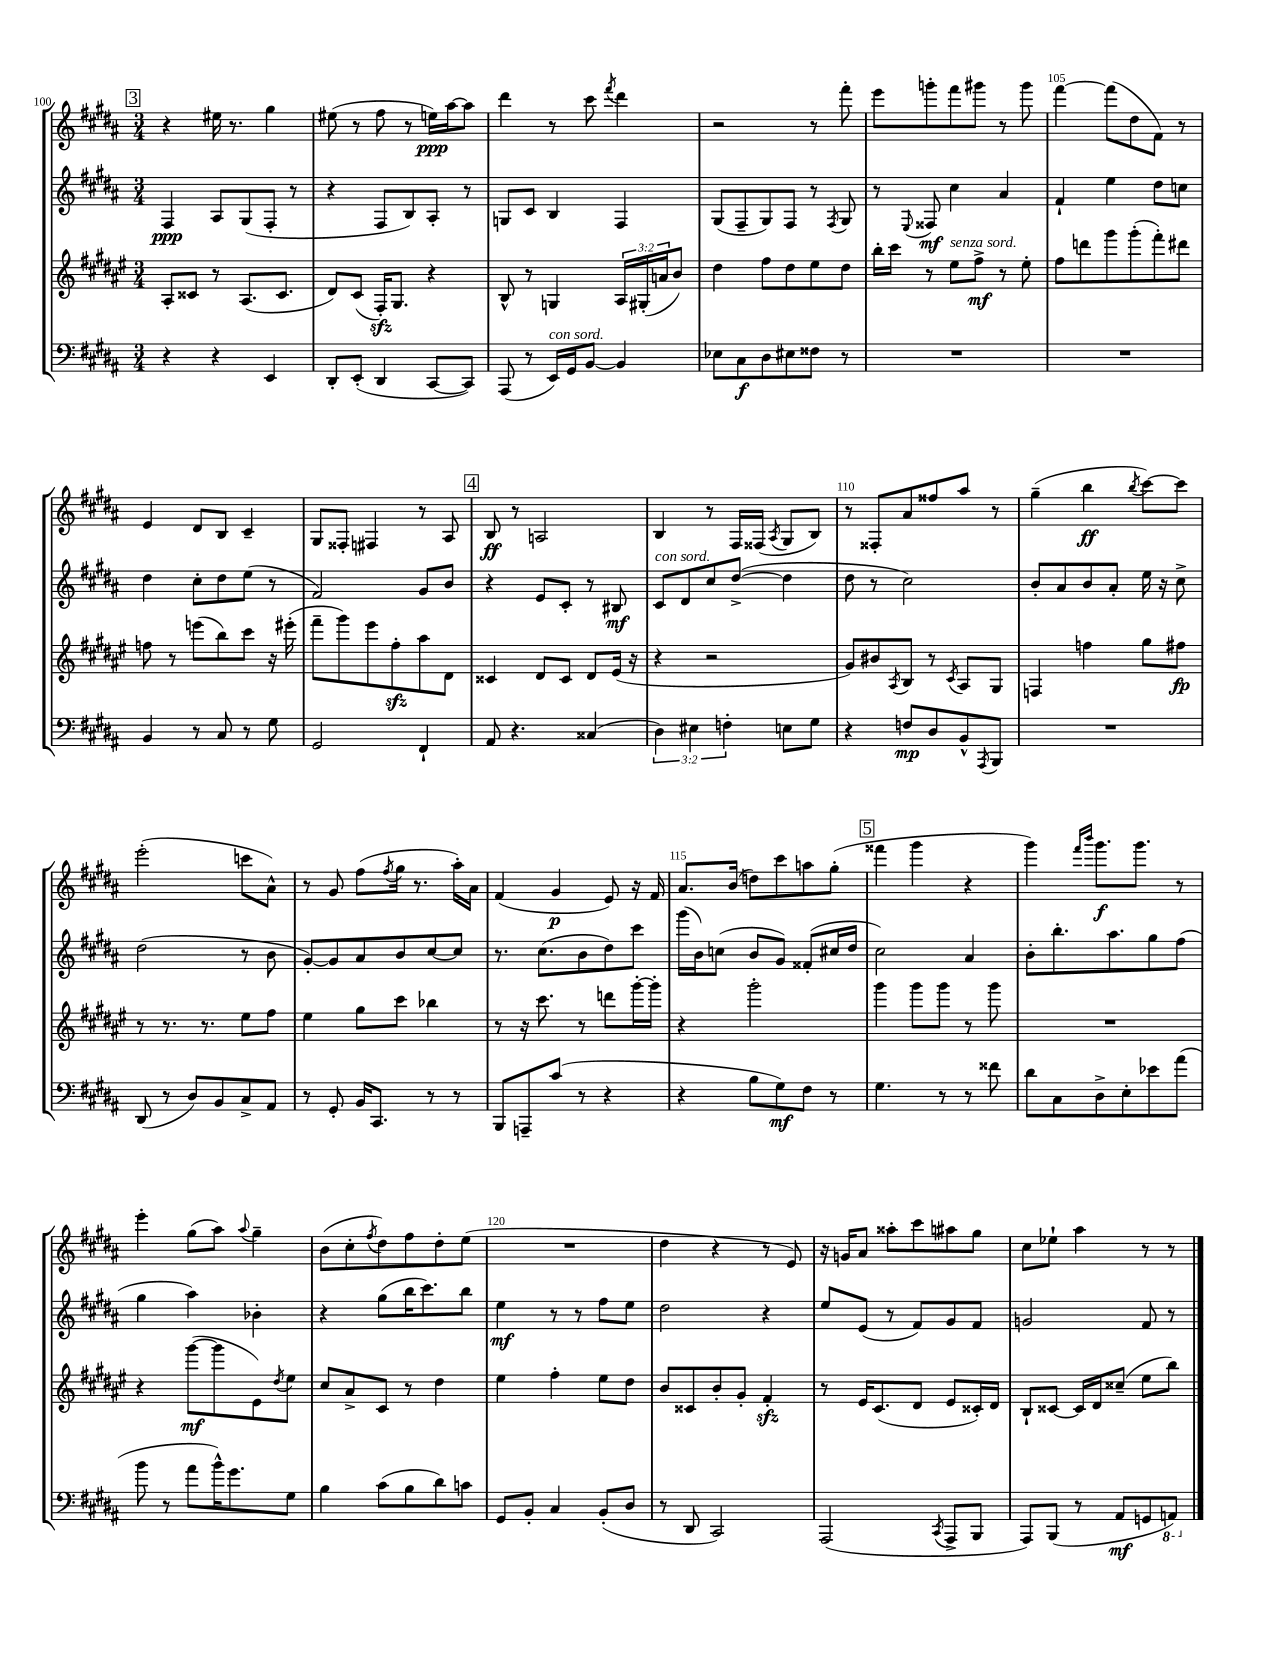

**kern	**kern	**kern	**kern
*staff4	*staff3	*staff2	*staff1
*clefF4	*clefG2	*clefG2	*clefG2
*k[f#c#g#d#a#]	*k[f#c#g#d#a#e#]	*k[f#c#g#d#a#]	*k[f#c#g#d#a#]
*M3/4	*M3/4	*M3/4	*M3/4
4r	8A#'/L	4F#/	4r
.	8c##/J	.	.
4r	8r	8A#/L	16ee#\
.	.	.	8.r
.	(8.A#/L	(8G#/	.
4EE/	.	8F#'/J	4gg#\
.	8.c##/J	.	.
.	.	8r	.
=	=	=	=
8DD#'/L	8d#/L)	4r	(8ee#\
(8EE'/J	(8c#/J	.	8r
4DD#/	16F#'/LK)	8F#/L	8ff#\
.	8.G#/J	.	.
.	.	8B/)	8r
[8CC#/L	4r	8A#'/J	16ee\LL)
.	.	.	[16aa#\J
8CC#/]J)	.	8r	8aa#\]J
=	=	=	=
(8AAA#/	8B^^/	8G/L	4ddd#\
8r	8r	8c#/J	.
16EE/LL)	4G/	4B/	8r
16GG#/J	.	.	.
[8BB/J	.	.	8ccc#\
.	.	.	8qfff#/
4BB/]	24A#/LL	4F#/	4ddd#\
.	(24G#'/	.	.
.	24a/J	.	.
.	8b/J)	.	.
=	=	=	=
8E-\L	4dd#\	(8G#/L	2r
8C#\	.	8F#~/	.
8D#\	8ff#\L	8G#/)	.
8E#\	8dd#\	8F#/J	.
8F##\J	8ee#\	8r	8r
.	.	8qF#/	.
8r	8dd#\J	8G#/	8fff#'\
=	=	=	=
2.r	16bb'\LL	8r	8eee\L
.	16ccc#\JJ	.	.
.	.	8qqE/	.
.	8r	8F##/	8ggg'\
.	8ee#\L	4cc#\	8fff#\
.	8ff#^\J	.	8ggg#\J
.	8r	4a#/	8r
.	8ee#'\	.	8ggg#\
=	=	=	=
2.r	8ff#\L	4f#`/	[4fff#\
.	8ddd\	.	.
.	8ggg#\	4ee\	(8fff#\]L
.	(8ggg#'\	.	8dd#\
.	8fff#'\)	8dd#\L	8f#\J)
.	8ddd#\J	8cc\J	8r
=	=	=	=
4BB/	8ff\	4dd#\	4e/
.	8r	.	.
8r	(8eee\L	8cc#'\L	8d#/L
8C#/	8bb\)	8dd#\	8B/J
8r	8ccc#\J	(8ee\J	4c#~/
8G#\	16r	8r	.
.	(16eee#'\	.	.
=	=	=	=
2GG#/	8fff#~\L	2f#/)	8G#/L
.	8ggg#\)	.	8F##'/J
.	8eee#\	.	4F#/
.	8ff#'\	.	.
4FF#`/	8aa#\	8g#/L	8r
.	8d#\J	8b/J	8A#/
=	=	=	=
8AA#/	4c##/	4r	8B/
4.r	.	.	8r
.	8d#/L	8e/L	2A/
.	8c##/J	8c#'/J	.
(4C##/	8d#/L	8r	.
.	(16e#/Jk	8B#/	.
.	16r	.	.
=	=	=	=
6D#\)	4r	8c#/L	4B/
.	.	8d#/	.
6E#\	.	.	.
.	2r	8cc#/	8r
6F'\	.	.	.
.	.	([8dd#^/J	16F#/LL
.	.	.	(16F##/JJ
.	.	.	8qA#/
8E\L	.	4dd#\]	8G#/L
8G#\J	.	.	8B/J)
=	=	=	=
4r	8g#/L)	8dd#\	8r
.	8b#/	8r	8F##'/L
.	8qA#/	.	.
8F/L	8B/J	2cc#\)	8a#/
8D#/	8r	.	8ff##/
.	8qc#/	.	.
8BB^^/	8A#/L	.	8aa#/J
8qAAA#/	.	.	.
8BBB/J	8G#/J	.	8r
=	=	=	=
2.r	4F/	8b'/L	(4gg#~\
.	.	8a#/	.
.	4ff\	8b/	4bb\
.	.	8a#'/J	.
.	.	.	8qbb/
.	8gg#\L	16ee\	[8ccc#\L)
.	.	16r	.
.	8ff#\J	8cc#^\	8ccc#\]J
=	=	=	=
(8DD#/	8r	(2dd#\	(2eee'\
8r	8.r	.	.
8D#/L)	.	.	.
.	8.r	.	.
8BB/	.	.	.
8C#^/	8ee#\L	8r	8ccc\L
8AA#/J	8ff#\J	8b\	8a#^^\J)
=	=	=	=
8r	4ee#\	[8g#'/L)	8r
8GG#'/	.	8g#/]	8g#/
16BB/LK	8gg#\L	8a#/	(8ff#\L
8.CC#/J	.	.	.
.	.	.	8qff#/
.	8ccc#\J	8b/	16gg#\Jk
.	.	.	8.r
8r	4bb-\	[8cc#/	.
8r	.	8cc#/]J	16aa#'\LL)
.	.	.	16a#\JJ
=	=	=	=
8BBB/L	8r	8.r	(4f#/
8AAA~/	16r	.	.
.	8.ccc#\	(8.cc#\L	.
(8c#/J	.	.	4g#/
8r	8r	8b\	.
4r	8ddd\L	8dd#\)	8e/)
.	[16ggg#'\L	8ccc#\J	16r
.	16ggg#'\]JJ	.	16f#/
=	=	=	=
4r	4r	(16ggg#\LL	8.a#/L
.	.	16b\J)	.
.	.	(8cc\J	.
.	.	.	(16b/Jk
8B\L	2ggg#'\	8b/L	8dd\L)
8G#\)	.	8g#/J)	8ccc#\
8F#\J	.	(8f##'/L	8aa\
8r	.	16cc#/L	(8gg#'\J
.	.	16dd#/JJ	.
=	=	=	=
4.G#\	4ggg#\	2cc#\)	4fff##\
.	8ggg#\L	.	4ggg#\
8r	8ggg#\J	.	.
8r	8r	4a#/	4r
8f##\	8ggg#\	.	.
=	=	=	=
8d#\L	2.r	8b'\L	4ggg#\)
8C#\	.	8.bb'\	.
.	.	.	16qqfff#/LL
.	.	.	16qqbbb/JJ
8D#^\	.	.	8.ggg#\L
.	.	8.aa#\	.
8E'\	.	.	.
.	.	.	8.ggg#\J
8e-\	.	8gg#\	.
(8a#\J	.	(8ff#\J	8r
=	=	=	=
8b\	4r	4gg#\	4eee'\
8r	.	.	.
8a#\L	([8ggg#\L	4aa#\)	(8gg#\L
16b^^\K)	8ggg#\]	.	8aa#\J)
8.g#\	.	.	.
.	.	.	8qqaa#/
.	8e#\)	4b-'\	4gg#~\
.	8qdd#/	.	.
8G#\J	8ee#\J	.	.
=	=	=	=
4B\	8cc#/L	4r	(8b\L
.	8a#^/	.	8cc#'\
.	.	.	8qff#/
(8c#\L	8c#/J	(8gg#\L	8dd#\)
8B\	8r	16bb\K	8ff#\
.	.	8.ccc#\)	.
8d#\)	4dd#\	.	8dd#'\
8c\J	.	8bb\J	(8ee\J
=	=	=	=
8GG#/L	4ee#\	4ee\	2.r
8BB'/J	.	.	.
4C#/	4ff#'\	8r	.
.	.	8r	.
(8BB'/L	8ee#\L	8ff#\L	.
8D#/J	8dd#\J	8ee\J	.
=	=	=	=
8r	8b/L	2dd#\	4dd#\
8DD#/	8c##/	.	.
2CC#/)	8b'/	.	4r
.	8g#'/J	.	.
.	4f#'/	4r	8r
.	.	.	8e/)
=	=	=	=
(2AAA#/	8r	8ee/L	16r
.	.	.	16g/LK
.	16e#/LK	(8e/J	8a#/J
.	(8.c#/	.	.
.	.	8r	8aa##'\L
.	8d#/J	8f#/L)	8ccc#\
8qCC#/	.	.	.
8AAA#^/L	8e#/L	8g#/	8aa#\
8BBB/J	16c##'/L)	8f#/J	8gg#\J
.	16d#/JJ	.	.
=	=	=	=
8AAA#/L)	8B`/L	2g/	8cc#\L
(8BBB/J	[8c##/J	.	8ee-`\J
8r	16c##/]LL	.	4aa#\
.	16d#/J	.	.
8AA#/L	(8cc##~/J	.	.
8GG/	8ee#\L	8f#/	8r
8AAA/J)	8bb\J)	8r	8r
==	==	==	==
*-	*-	*-	*-
